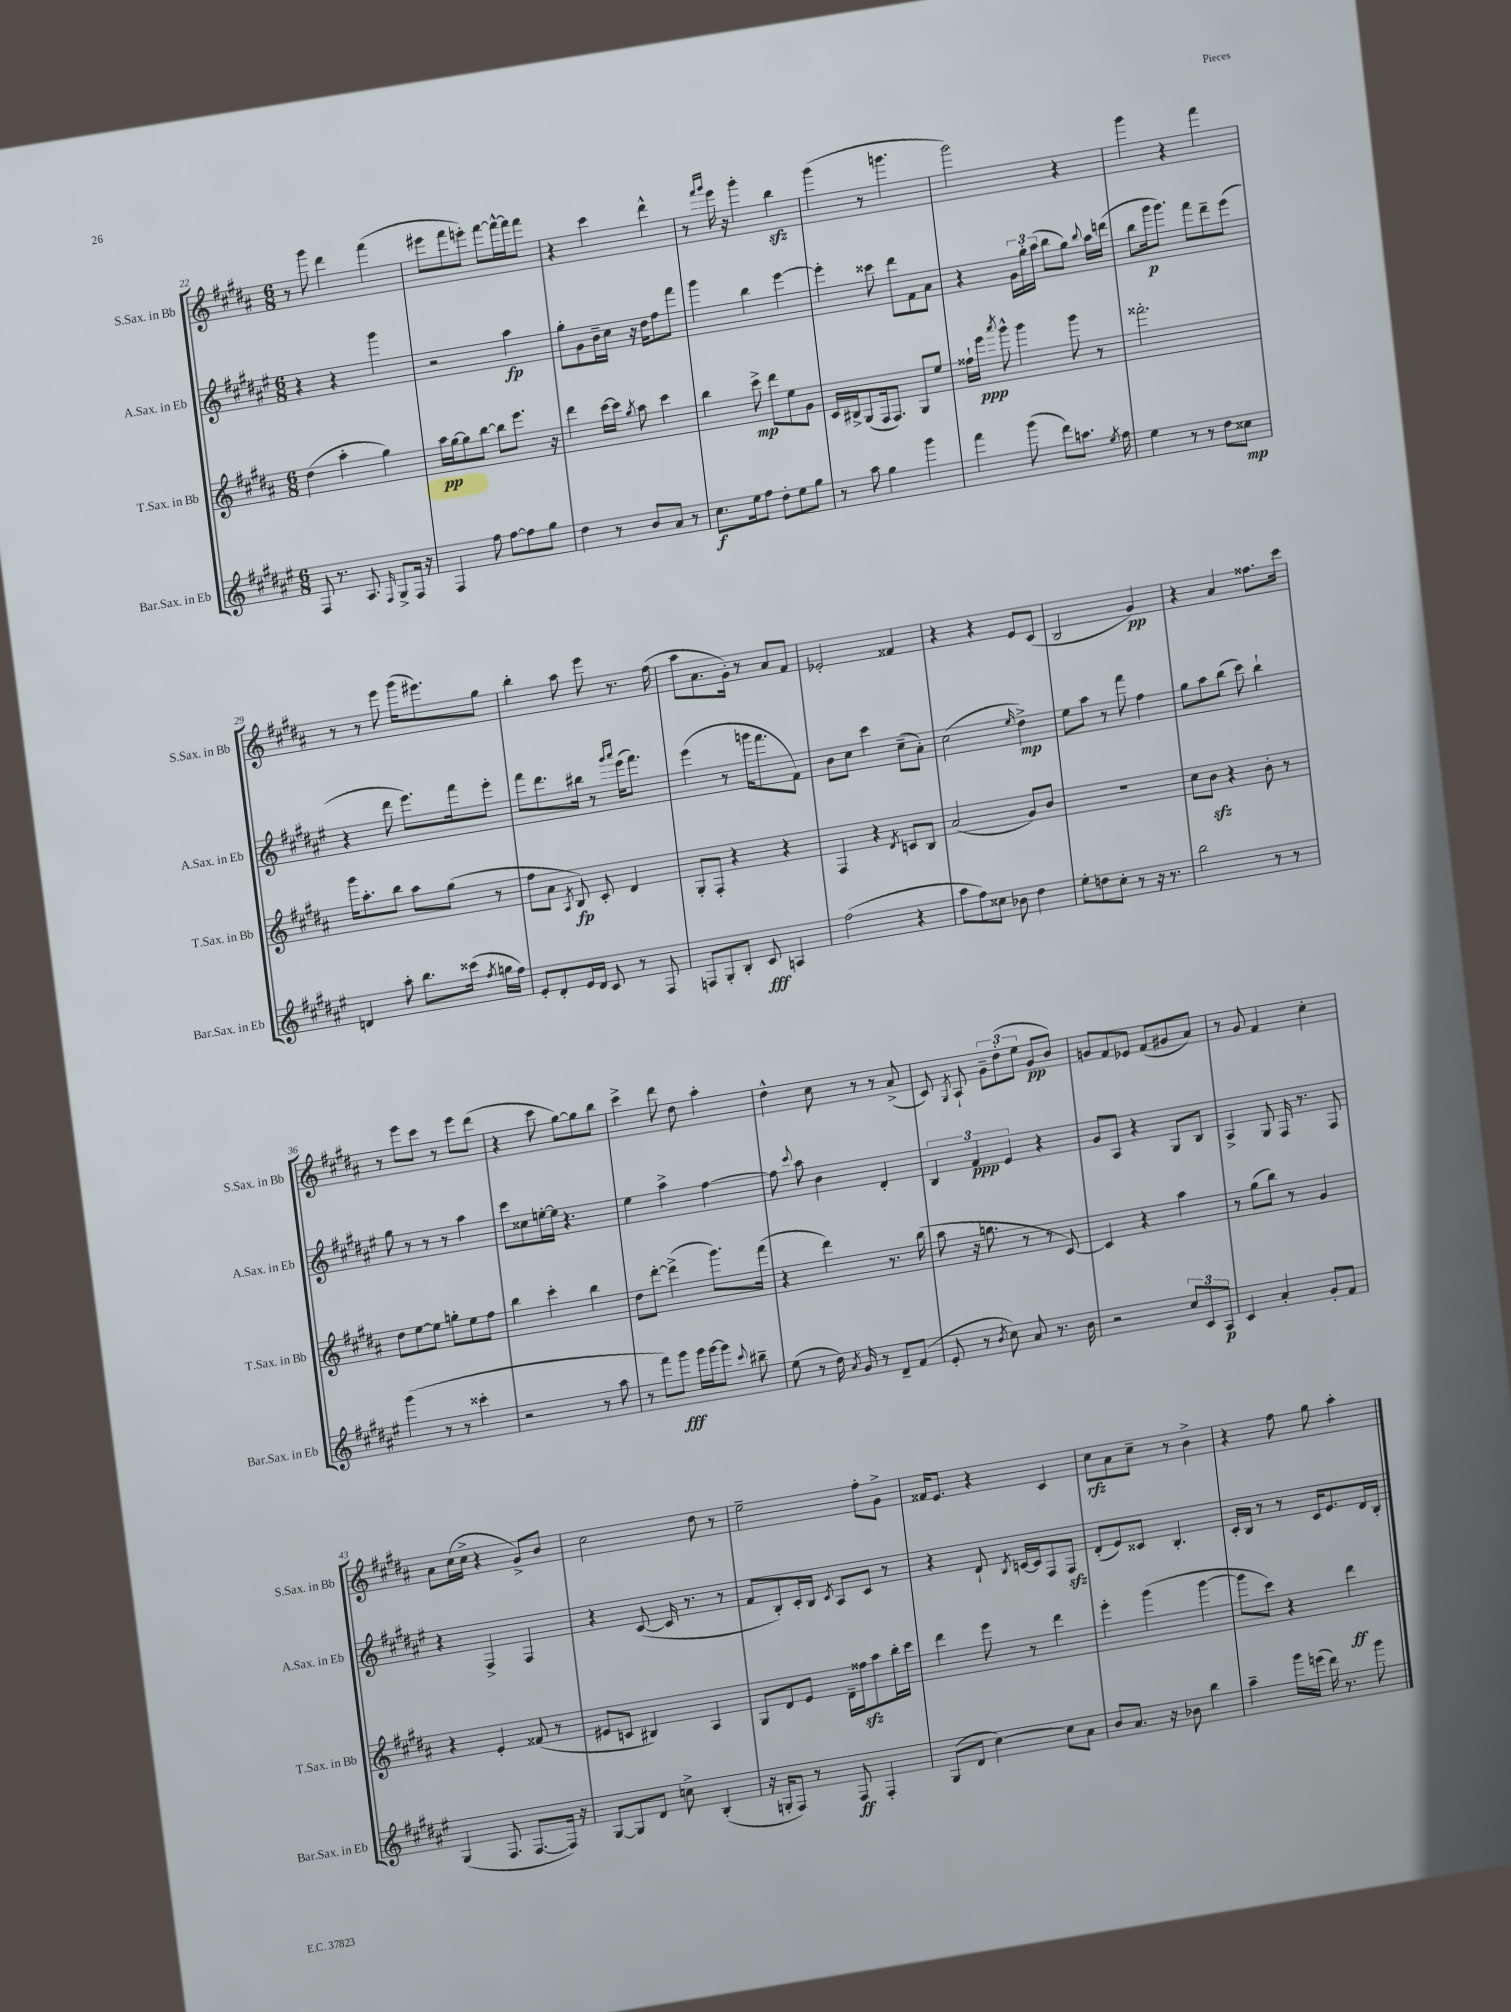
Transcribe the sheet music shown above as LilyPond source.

<<
\new StaffGroup <<
\new Staff = "s0" \with { instrumentName = "S.Sax. in Bb" shortInstrumentName = "S.Sax. in Bb" } {
    \clef treble \key b \major \numericTimeSignature \time 6/8
    \autoBeamOff r8 gis'''8 dis'''4 fis'''4( |
    eis'''8[ fis'''8 e'''8]-.) fis'''8[~ fis'''16~-^ fis'''16 fis'''8] |
    r4 cis'''4 dis'''4-^ |
    r8 \grace { fis'''16[ gis'''16] } e'''16 r16 gis'''4-. b''4\sfz |
    gis'''4( r8 g'''4. |
    gis'''2) r4 |
    gis'''4 r4 fis'''4 |
    r8 r8 e'''8 gis'''16[( eis'''8.) gis''8] |
    b''4-. ais''8 e'''8 r8. fis''16( |
    ais''8[ ais'8. gis'16]-.) r8 ais'8[ fis'8] |
    ees'2-. fisis'4 |
    r4 r4 e'8[ cis'8]( |
    b2 gis'4\pp) |
    r4 ais'4 fisis''8.[ cis'''16] |
    r8 e'''8[ cis'''8] r8 e'''8[ dis'''8]( |
    r4 cis'''8 gis''8[~) gis''8 b''8] |
    cis'''4-> dis'''8 dis''8 ais''4-. |
    dis''4-^ cis''8 r8 r8 ais'8->( |
    cis'8) \acciaccatura { gis8 } ais8-! \tuplet 3/2 { gis'8[-- dis''8-.( e''8] } gis'8[\pp b'8]) |
    g'8[ fis'8 ees'8] fis'8[( gis'8 ais'8]) |
    r8 gis'8 fis'4 cis''4-. |
    ais'8[ cis''16( cis''16]-> r4 gis'8[->) b'8] |
    cis''2 dis''8 r8 |
    e''2-- fis''8[-. gis'8]-> |
    fisis'16[ e'8.] r4 cis'4 |
    cis''8[\rfz ais'8 cis''8]-- r8 b'4-> |
    r4 fis''8 gis''8 ais''4-. \bar "|." |
}
\new Staff = "s1" \with { instrumentName = "A.Sax. in Eb" shortInstrumentName = "A.Sax. in Eb" } {
    \clef treble \key fis \major \numericTimeSignature \time 6/8
    \autoBeamOff r4 r4 gis'''4 |
    r2 ais''4\fp |
    gis''8[-. gis'8 b'16-- cis''16] r16 dis''16[ fis''8 fis'''8] |
    gis'''4 b''4 eis'''4~ |
    eis'''4-. cisis'''8 dis'''8[ fis'8 ais'8] |
    r4 \tuplet 3/2 { gis'16[ gis''16-. ais''16]( } b''8[ gis''8]) \appoggiatura { b''8 } ais''16[ d'''16]( |
    b''8[ gis'''16\p gis'''8.]) fis'''8[ dis'''8-- eis'''8]( |
    r4 dis'''8 eis'''8.[) fis'''16 eis'''8]-. |
    fis'''8[ dis'''8. bis''16] r8 \grace { gis'''16[ ais'''16] } eis'''16[( fis'''8.]) |
    eis'''4( r8 g'''16[ fis'''8. fis'8]) |
    b'8[ cis''8] cis'''4 cis''8[--( ais'8]-.) |
    cis''2( \grace { eis''16 } dis''4->\mp) |
    eis''8[ ais''8] r8 fis'''8 fis''4 |
    gis''8[ ais''8 b''8]( cis'''8) b''4-! |
    gis''8 r8 r8 r8 ais''4 |
    cis'''8[ cisis''8 e''16~-. e''16] r4. |
    eis''4 ais''4-> fis''4~ |
    fis''8 \appoggiatura { cis'''8 } ais''8 b'4 dis'4-. |
    \tuplet 3/2 { b4 fis'4\ppp eis'4 } r4 |
    gis'8[ ais8] r4 gis8[ b8] |
    ais4-> gis8 fis16 r8. fis8 |
    r4 fis4-> fis4 |
    r4 cis'8~( cis'16 r8. r8 |
    fis'8[ b8-.) cis'16-. b16] \acciaccatura { cis'8 } ais8[ cis'8] r8 |
    r4 dis'8-! \acciaccatura { b8 } c'16[~ c'16 fis8 fis8]\sfz |
    dis'8[-.( eis'8) cisis'8] b4.-. |
    cis'16[-. b16] r8 r8 cis'16[ eis'8. dis'16 b16]-. \bar "|." |
}
\new Staff = "s2" \with { instrumentName = "T.Sax. in Bb" shortInstrumentName = "T.Sax. in Bb" } {
    \clef treble \key b \major \numericTimeSignature \time 6/8
    \autoBeamOff dis''4( ais''4-. gis''4) |
    ais''16[\pp gis''16~ gis''8 b''8]~ b''8[ e'''8.] r16 |
    dis'''4 cis'''16[~ cis'''16] \acciaccatura { gis''8 } ais''8 cis'''4 |
    b''4 cis'''8->\mp dis'''8[ e''8 gis'8] |
    cis'16[ bis16-> gis8( fis16 fis8.]) gis8[ e''8] |
    fisis''16[-! e'''16]\ppp \acciaccatura { ais'''8 } gis'''8-^ gis'''4 gis'''8 r8 |
    fisis'''2.-. |
    gis'''16[ ais''8.-. b''8] ais''8[ gis''8]( r8 |
    fis''8[ ais'8] \acciaccatura { ais8 } b8\fp) cis'8-. dis'4 |
    gis8[-. fis8]-. r4 r4 |
    fis4 r4 \acciaccatura { dis'8 } c'8[ b8] |
    ais'2( gis'8[) b'8] |
    R2. |
    cis''8[ b'8]\sfz r4 b'8-. r8 |
    dis''8[ e''8~ e''8] g''8[-. e''8 fis''8] |
    b''4 cis'''4-. b''4 |
    dis''8[ dis'''8]~-. dis'''4->( gis'''8.[) fis'''16]( |
    r4 dis'''4) r8. b''16( |
    ais''8 r16 g''8. r8 r8 cis'8~) |
    cis'4 r4 ais''4 |
    r8 gis''8[( b''8]) r8 gis'4 |
    r4 e'4-. fisis'8( r8 |
    eis'8[ c'8] bis4) ais4 |
    gis8[ dis'8 e'8] dis'16[-- fisis''16\sfz ais''8 b''16-. cis'''16] |
    dis'''4 e'''8 r8 dis'''4 |
    e'''4-. gis'''4( gis'''4~ |
    gis'''8[ cis'''8]) r4 dis'''4\ff \bar "|." |
}
\new Staff = "s3" \with { instrumentName = "Bar.Sax. in Eb" shortInstrumentName = "Bar.Sax. in Eb" } {
    \clef treble \key fis \major \numericTimeSignature \time 6/8
    \autoBeamOff fis8 r8. ais8. \grace { fis16 } gis8[-> fis16] r16 |
    fis4 fis''8 fis''8[~ fis''8 gis''8] |
    dis''4 r8 b'8[ ais'8] r8 |
    cis''8.[\f eis''16 fis''8] dis''8[-. eis''8 gis''8] |
    r8 ais''8 gis''4 gis'''4 |
    fis'''4 gis'''8( dis'''8[) a''8.] \acciaccatura { eis''8 } fis''16 |
    eis''4 r8 r8 dis''8[ cisis''8]\mp |
    d'4 ais''8-. b''8.[ cisis'''16]( \acciaccatura { fis''8 } g''16[ fis''16]) |
    eis'8[-. dis'8-. eis'16 dis'16] cis'8 r8 fis8 |
    f8[ gis8-. b8]-. cis'8\fff a4 |
    fis''2( r4 |
    ais''8[ fis''8) cisis''8] bes'8 dis''4 |
    eis''8[-. d''8 cis''8]-. r8 r16 r8. |
    b''2 r8 r8 |
    gis'''4( r8 r8 cisis'''4-. |
    r2 r8 ais''8 |
    r8 fis'''8[) gis'''8]\fff gis'''16[ gis'''16~ gis'''8] \appoggiatura { cis'''8 } bis''8-- |
    eis''8( r8 dis''16) \acciaccatura { ais'8 } gis'16 r8 dis'8[-- fis'8]( |
    eis'8-. r8 \acciaccatura { b'8 } cis''8) ais'8 r8. b'16 |
    r2 \tuplet 3/2 { cis''8[ cis'8 ais8]\p } |
    cis'4 ais'4-. gis'8[-. fis'8] |
    gis4( fis8. fis8.[~ fis16]) r16 |
    gis8[~ gis8 dis'8] c''8-> b4-.( |
    r16 g16[-. fis8]) r8 fis8\ff fis4-. |
    gis8[( dis'8] cis''4~) cis''8[ ais'8] |
    b'8[ ais'8.] r16 bes'8 b''4 |
    ais''4-- gis'''16[ e'''16]( dis'''16) r8. gis'''8 \bar "|." |
}
>>
>>
\layout { \context { \Score currentBarNumber = #22 } }
